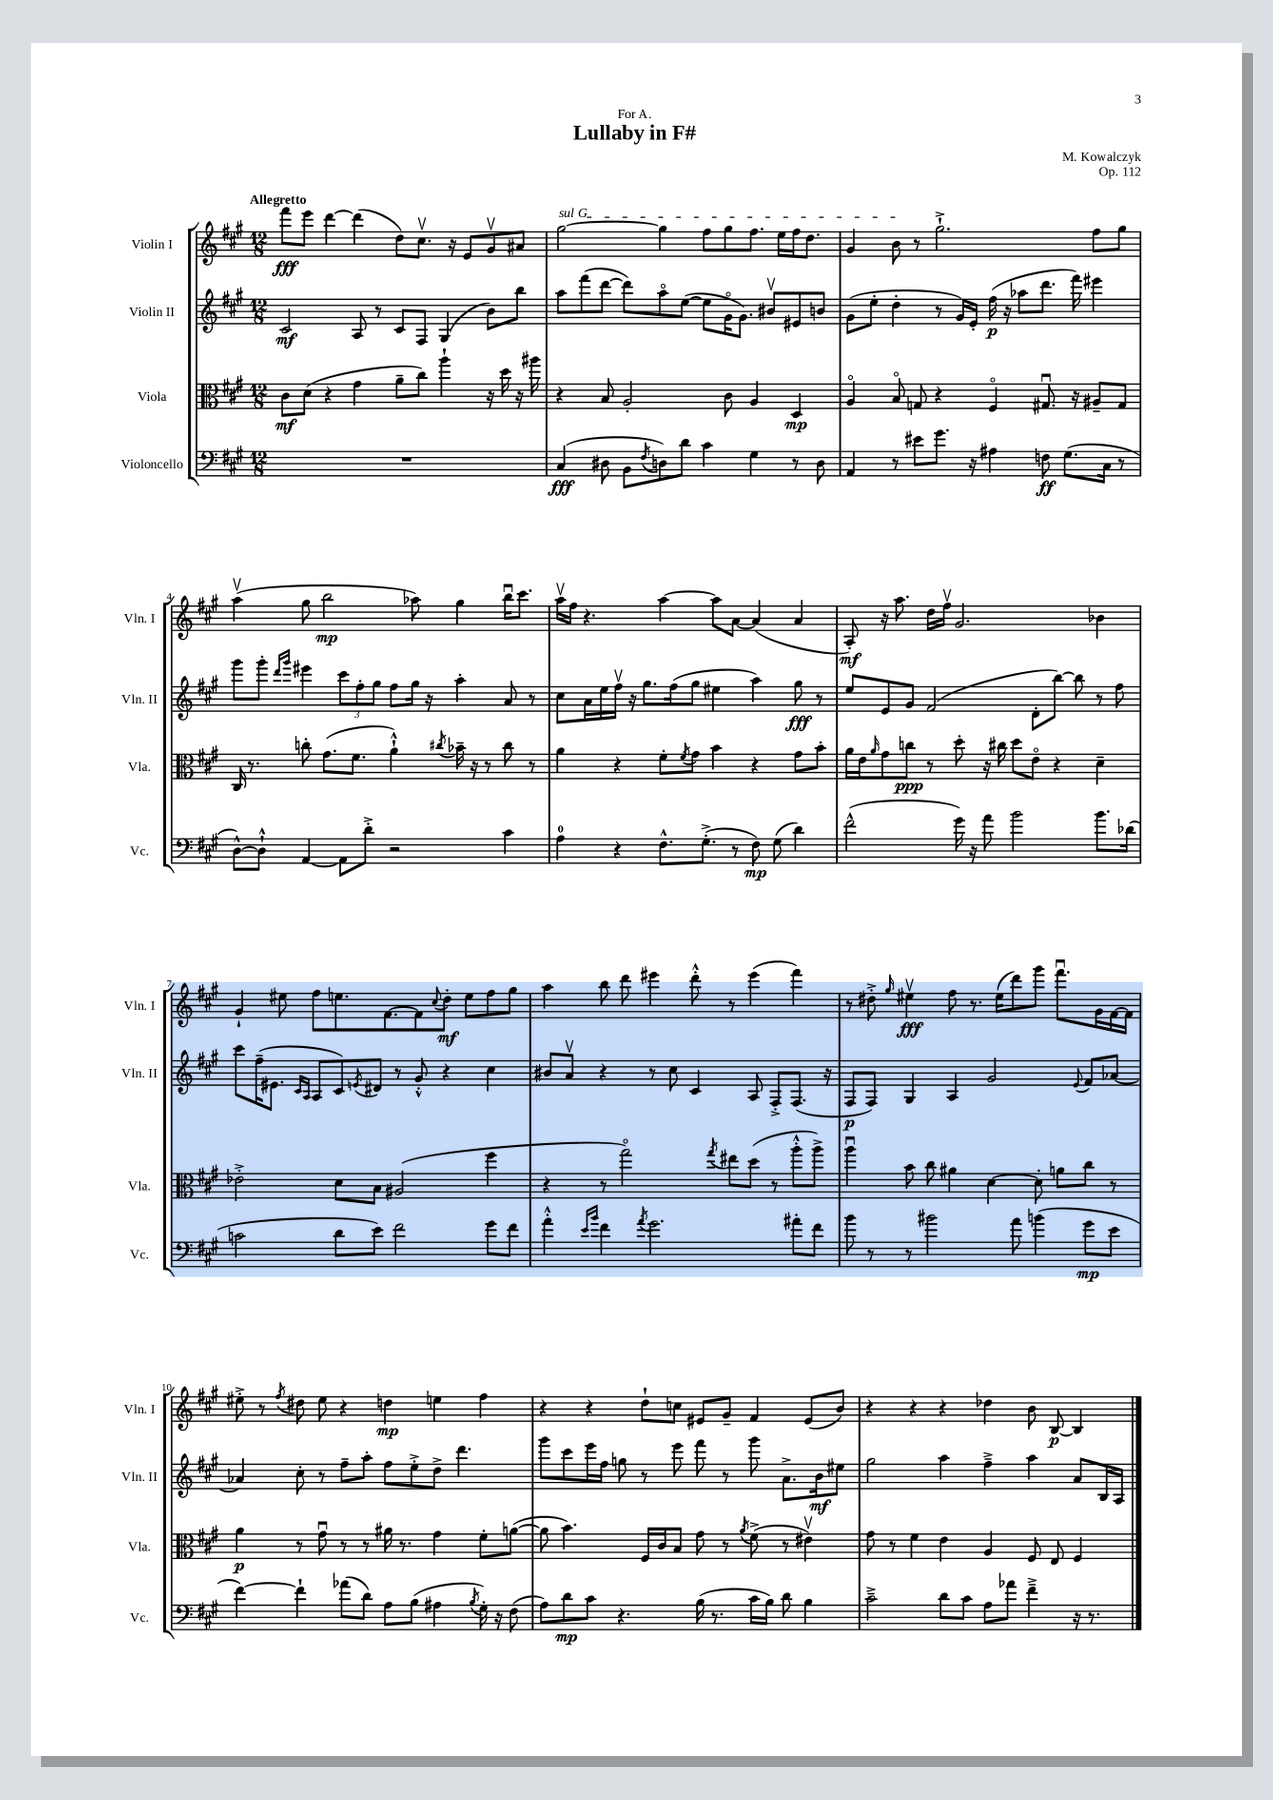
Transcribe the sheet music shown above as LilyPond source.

\header { title = "Lullaby in F#" composer = "M. Kowalczyk" dedication = "For A." opus = "Op. 112" }
<<
\new StaffGroup <<
\new Staff = "s0" \with { instrumentName = "Violin I" shortInstrumentName = "Vln. I" } {
    \clef treble \key a \major \numericTimeSignature \time 12/8 \tempo "Allegretto"
    fis'''8\fff e'''8 d'''4~ d'''4( d''8) cis''8.\upbow r16 e'8 gis'8\upbow ais'8 |
    \once \override TextSpanner.bound-details.left.text = \markup { \italic "sul G" } gis''2~\startTextSpan gis''4 fis''8 gis''8 fis''8. e''16 fis''16 d''8. |
    gis'4 b'8\stopTextSpan r8 gis''2.-!-> fis''8 gis''8 |
    a''4\upbow( gis''8 b''2\mp aes''8) gis''4 b''16\downbow cis'''8. |
    a''16\upbow fis''16 r4. a''4~ a''8 a'8~ a'4( a'4 |
    a8-.\mf) r16 a''8. d''16 fis''16\upbow gis'2. bes'4 |
    gis'4-! eis''8 fis''8 e''8. fis'8.~ fis'8 \appoggiatura { cis''8 } d''8-.\mf e''8 fis''8 gis''8 |
    a''4 b''8 d'''8 eis'''4 d'''8-.-^ r8 eis'''4( fis'''4) |
    r8 dis''8-.-> \grace { gis''16 } eis''4\upbow\fff fis''8 r8. eis''16( d'''8) gis'''8 fis'''8.\downbow gis'16 fis'16~ fis'16 |
    eis''8-.-> r8 \acciaccatura { fis''8 } dis''8 eis''8 r4 d''4\mp e''4 fis''4 |
    r4 r4 d''8-! c''8 eis'8 gis'8-- fis'4 eis'8( b'8) |
    r4 r4 r4 des''4 b'8 b8~\p b4 \bar "|." |
}
\new Staff = "s1" \with { instrumentName = "Violin II" shortInstrumentName = "Vln. II" } {
    \clef treble \key a \major \numericTimeSignature \time 12/8
    cis'2\mf a8 r8 cis'8 fis8 gis4( b'8) b''8 |
    a''8 fis'''8( d'''8~ d'''8) a''8\flageolet e''8~( e''8 gis'16\flageolet gis'8.) bis'8\upbow eis'8 b'8 |
    gis'8( e''8-. d''4-. r8 gis'16) e'16-. fis''16\p( r16 aes''8 d'''8. fis'''16) eis'''4 |
    gis'''8 gis'''8-. \grace { d'''16 gis'''16 } eis'''4 \tuplet 3/2 { cis'''8 fis''8-. gis''8 } fis''8 gis''16 r16 a''4-. a'8 r8 |
    cis''8 a'16 e''16 fis''16\upbow r16 gis''8. fis''16( gis''8 eis''4 a''4) gis''8\fff r8 |
    e''8 e'8 gis'8 fis'2( d'8-. b''8~) b''8 r8 fis''8 |
    cis'''8 fis''16--( eis'8. \grace { cis'16 a16 } a8 cis'8) \acciaccatura { e'8 } dis'8 r8 gis'8-.-^ r4 cis''4 |
    bis'8 a'8\upbow r4 r8 cis''8 cis'4 a8 fis8-.-> fis8.( r16 |
    fis8\p fis8) gis4 a4 gis'2 \appoggiatura { e'8 } fis'8 aes'8~ |
    aes'4 cis''8-. r8 fis''8-- a''8-. fis''8 e''8-.-> d''8-> d'''4. |
    gis'''8 cis'''8 e'''16 fis''16 g''8 r8 e'''8 fis'''8 r8 gis'''8 a'8.-> b'16\mf eis''8 |
    gis''2 a''4 fis''4---> a''4 a'8 b16 a16 \bar "|." |
}
\new Staff = "s2" \with { instrumentName = "Viola" shortInstrumentName = "Vla." } {
    \clef alto \key a \major \numericTimeSignature \time 12/8
    cis'8\mf d'8( r4 gis'4 a'8-- cis''8) a''4-! r16 d''16 r16 ais''16 |
    r4 b8 a2-. cis'8 a4 d4\mp |
    a4\flageolet b8\flageolet g8 r4 fis4\flageolet gis8.\downbow r16 ais8-- gis8 |
    cis16 r8. c''8-. gis'8.( fis'8. a'4-!-^) \acciaccatura { cis''8 } bes'16-- r16 r8 cis''8 r8 |
    a'4 r4 fis'8-. \acciaccatura { fis'8 } gis'8 b'4 r4 gis'8 b'8-. |
    a'16 e'16 \grace { a'16 } gis'8 c''8\ppp r8 d''8-. r16 cis''16 d''8 e'8\flageolet r4 d'4-- |
    ees'2-.-> d'8 b8 ais2( fis''4 |
    r4 r8 gis''2\flageolet) \acciaccatura { gis''8 } eis''8 d''8( r8 a''8-.-^ a''8->) |
    a''4\downbow b'8 cis''8 ais'4 d'4~ d'8-. a'8 cis''8 r8 |
    a'4\p r8 gis'8\downbow r8 r8 ais'16 r8. gis'4 fis'8-. a'8~( |
    a'8 b'4.) fis16 cis'16 b8 gis'8 r8 \acciaccatura { a'8 } fis'8->( r8 eis'4\upbow) |
    gis'8 r8 fis'4 e'4 a4 fis8 e8 fis4 \bar "|." |
}
\new Staff = "s3" \with { instrumentName = "Violoncello" shortInstrumentName = "Vc." } {
    \clef bass \key a \major \numericTimeSignature \time 12/8
    R1. |
    cis4\fff( dis8 b,8 \acciaccatura { fis8 } d8) d'8 cis'4 gis4 r8 d8 |
    a,4 r8 eis'8 gis'8. r16 ais4 f8\ff gis8.( cis16 r8 |
    d8~-^) d8-!-^ a,4~ a,8 d'8-.-> r2 cis'4 |
    a4-0 r4 fis8.-^ gis8.-.->( r8 fis8\mp) gis8( d'4) |
    fis'2-^( gis'16) r16 a'8 b'2 b'8. des'16( |
    c'2 d'8 e'8) fis'2 gis'8 fis'8 |
    a'4-.-^ \grace { e'16 b'16 } fis'4 \acciaccatura { a'8 } gis'2. ais'8-. fis'8 |
    b'8 r8 r8 bis'2 a'8 b'4( gis'8\mp e'8 |
    fis'4~) fis'4-! aes'8( d'8) a8 b8( ais4 \acciaccatura { b8 } gis16-.) r16 fis8( |
    a8) d'8\mp cis'8 r4. b16( r8. cis'16 b16) d'8 b4 |
    cis'2---> d'8 cis'8 a8 aes'8 fis'4---> r16 r8. \bar "|." |
}
>>
>>
